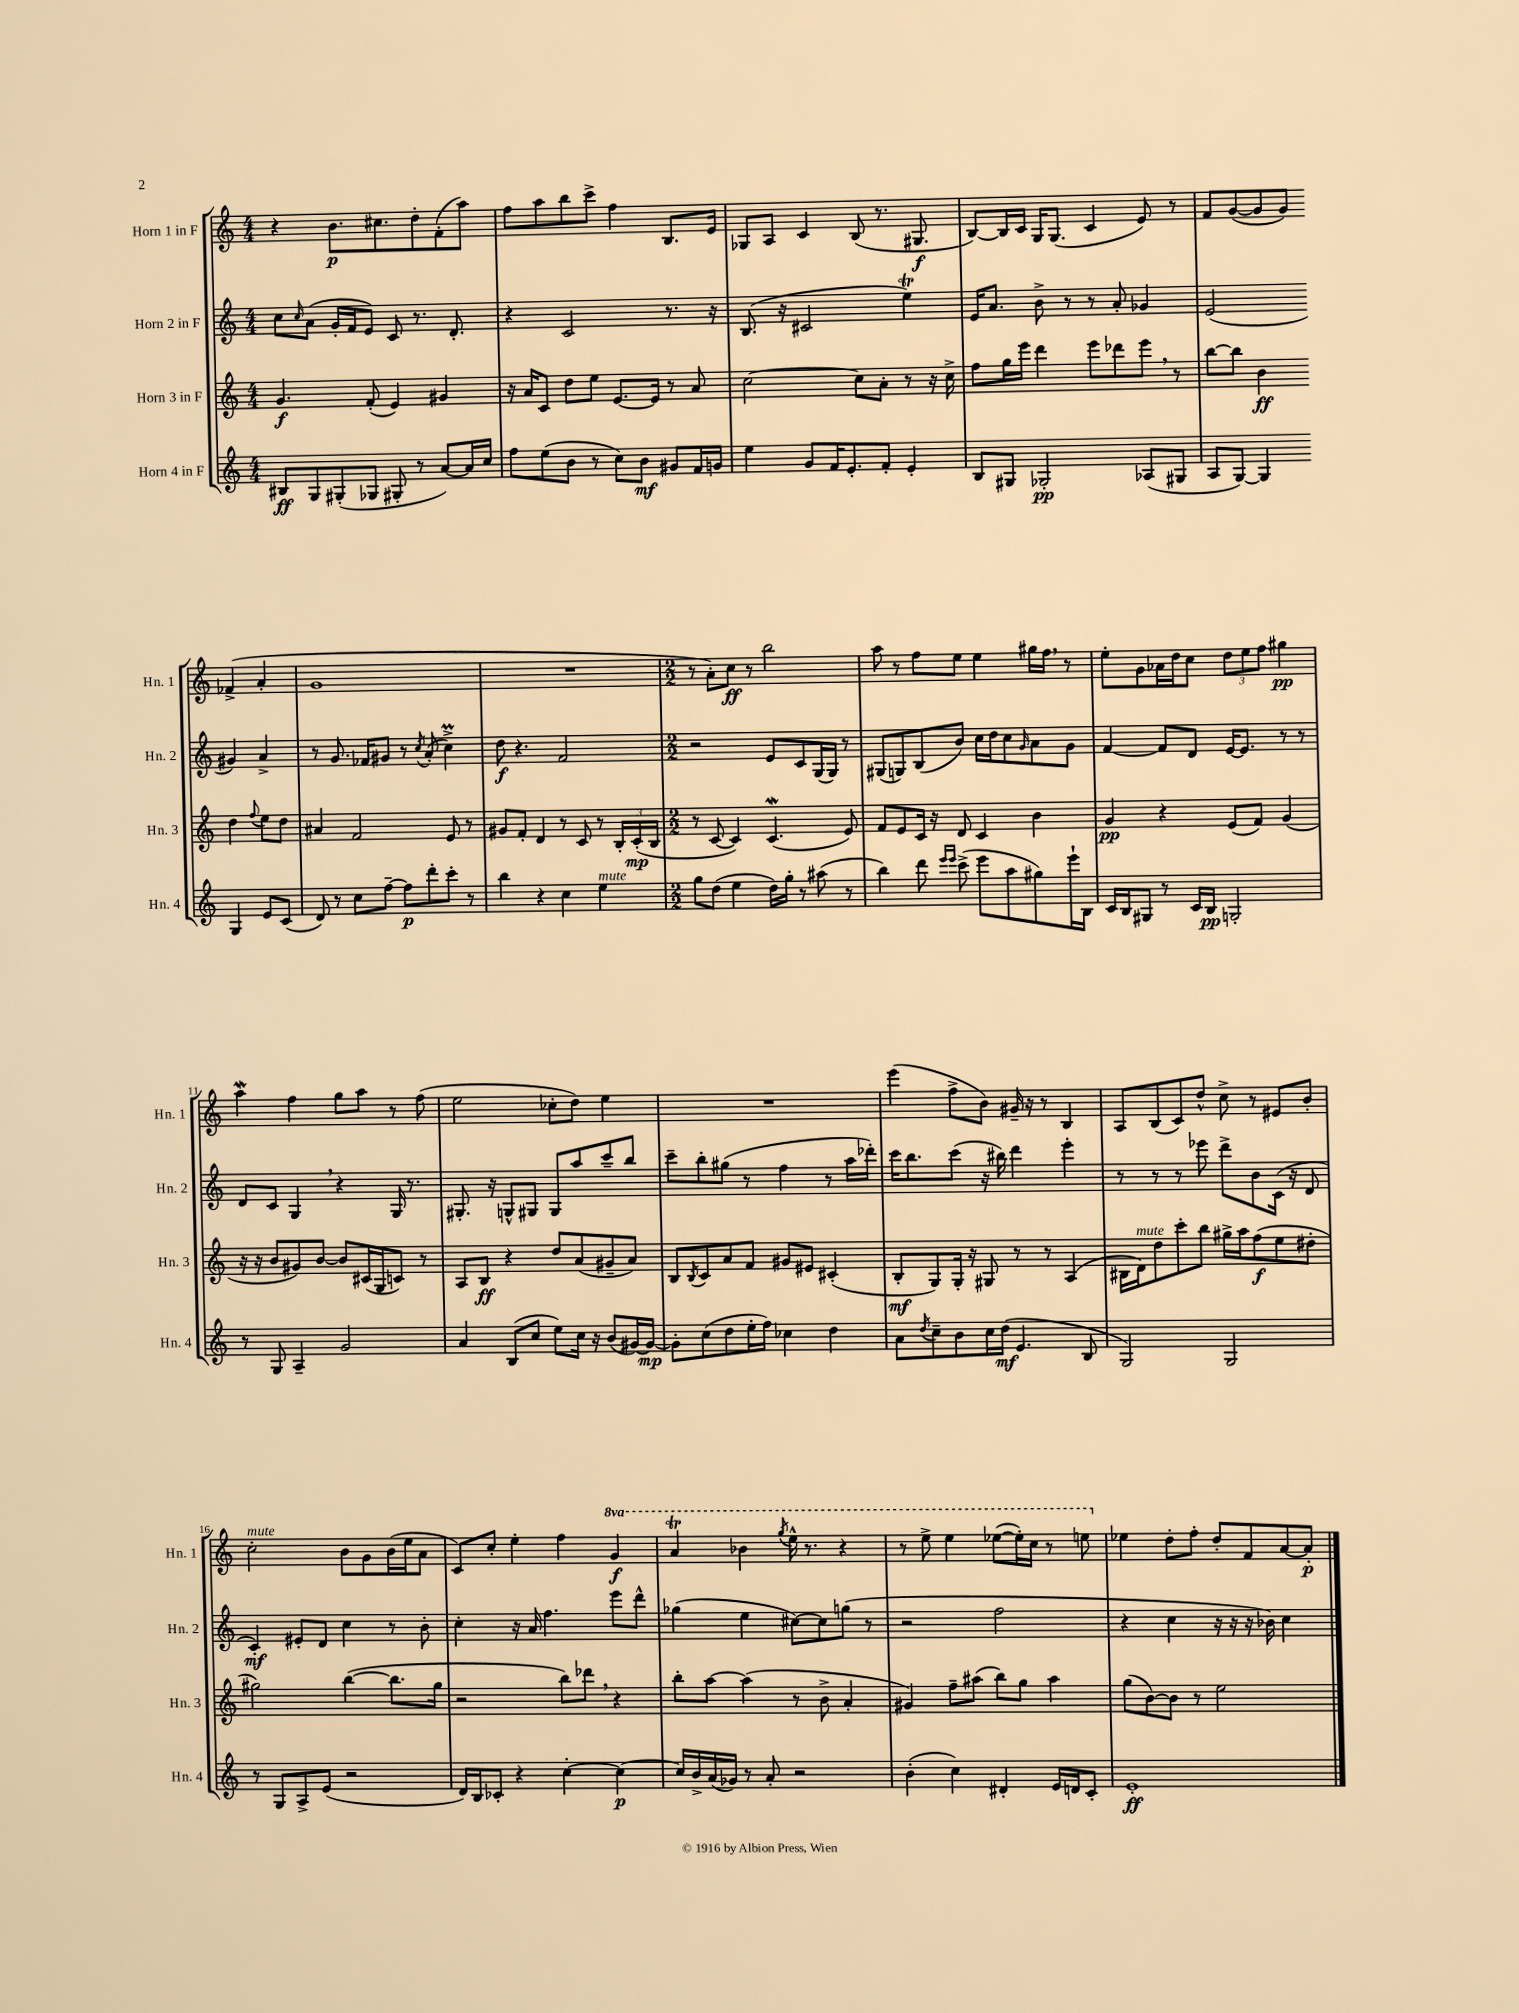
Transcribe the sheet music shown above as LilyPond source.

<<
\new StaffGroup <<
\new Staff = "s0" \with { instrumentName = "Horn 1 in F" shortInstrumentName = "Hn. 1" } {
    \clef treble \key c \major \numericTimeSignature \time 4/4 \set Staff.ottavationMarkups = #ottavation-simple-ordinals
    r4 b'8.\p cis''8. d''8-. f'8-.( a''8) |
    f''8 a''8 b''8 c'''8-> f''4 b8. e'16 |
    ges8 a8 c'4 b8( r8. gis8.\f |
    b8~) b16 c'16 g16 g8.( c'4 e'8) r8 |
    f'8 g'8~( g'8 g'8) fes'4->( a'4-. |
    g'1 |
    R1 |
    \numericTimeSignature \time 2/2 r8 a'8-.) c''8\ff r8 b''2 |
    a''8 r8 f''8 e''8 e''4 gis''16 f''16 \breathe r8 |
    e''8-. g'8 aes'16 d''16 c''8 \tuplet 3/2 { d''8 e''8 f''8 } gis''4\pp |
    a''4\mordent f''4 g''8 a''8 r8 f''8( |
    e''2 ces''8-. d''8) e''4 |
    R1 |
    e'''4( f''8-> b'8) gis'16-- r16 r8 b4 |
    a8 b8( c'8) d''8-^ c''8-> r8 eis'8 b'8-. |
    c''2-.^\markup { \italic "mute" } b'8 g'8 b'16( e''16 a'8 |
    c'8) c''8-. e''4-. f''4 \ottava #1 g''4\f |
    a''4\trill bes''4 \acciaccatura { g'''8 } e'''16-^ r8. r4 |
    r8 e'''8-> e'''4 ees'''8~( ees'''16-.) c'''16 r8 e'''8 \ottava #0 |
    ees''4 d''8-. f''8-. d''8-. f'8 a'8~ a'8-.\p \bar "|." |
}
\new Staff = "s1" \with { instrumentName = "Horn 2 in F" shortInstrumentName = "Hn. 2" } {
    \clef treble \key c \major \numericTimeSignature \time 4/4
    c''8 \grace { c''16 } a'8( g'16-. f'16 e'8) c'8 r8. d'8.-. |
    r4 c'2 r8. r16 |
    b8.( r16 cis'2 e''4\trill) |
    e'16 a'8. b'8-> r8 r8 a'8-. ges'4 |
    e'2( gis'4) a'4-> |
    r8 g'8. fes'16 gis'8 r8 \acciaccatura { c''8 } a'8-.( c''4->\prall) |
    d''8\f r4. f'2 |
    \numericTimeSignature \time 2/2 r2 e'8 c'8 g16( g16) r8 |
    gis8( g8) b8( b'8) c''16 d''16 c''8 \grace { g'16 } a'8 g'8 |
    f'4~ f'8 d'8 e'16~ e'8. r8 r8 |
    d'8 c'8 g4 \breathe r4 g16 r8. |
    gis8.-. r16 g8-^ gis8 gis8 a''8 c'''8-- b''8 |
    c'''8-- b''8-. gis''8( r8 f''4 r8 a''16 des'''16-.) |
    c'''16 b''8. c'''8( r16 bis''16) d'''4 e'''4-. |
    r8 r8 r8 ees'''8 d'''8-> b'8 c'16( r16 d'8 |
    c'4-.\mf) eis'8-. d'8 c''4 r8 b'8-. |
    c''4-. r16 a'16 f''4. e'''8 d'''8-^ |
    ges''4( e''4 cis''8~) cis''8 g''8( r8 |
    r2 f''2 |
    r4 c''4 r16 r16 r16 bes'16) c''4 \bar "|." |
}
\new Staff = "s2" \with { instrumentName = "Horn 3 in F" shortInstrumentName = "Hn. 3" } {
    \clef treble \key c \major \numericTimeSignature \time 4/4
    g'4.\f f'8-.( e'4) gis'4 |
    r16 a'16 c'8 d''8 e''8 e'8.~ e'16 r8 a'8 |
    c''2~ c''8 a'8-. r8 r16 c''16-> |
    f''8 g''16 e'''16 d'''4 e'''8 des'''8 e'''8 \breathe r8 |
    b''8~ b''8 b'4\ff d''4 \appoggiatura { f''8 } e''8 d''8 |
    ais'4 f'2 e'8 r8 |
    gis'8 f'8-. d'4 r8 c'8 r8 \tuplet 3/2 { b16-. c'16-.\mp( b16 } |
    \numericTimeSignature \time 2/2 r8 c'8~ c'4) c'4.\mordent( e'8) |
    f'8 e'8 c'16 r16 d'8 c'4 b'4 |
    g'4\pp r4 e'8( f'8) g'4( |
    r16 r16 b'8 gis'8) b'8~ b'8 cis'16( g16 c'8) r8 |
    a8 b8\ff r4 d''8 a'8( gis'8-- a'8) |
    b8 \acciaccatura { b8 } c'8 a'8 f'8 gis'8 eis'8 cis'4-.( |
    b8-.\mf g8) g16-. r16 gis8 r8 r8 a4( |
    bis16 d'16^\markup { \italic "mute" }) d''8 c'''8-. b''8 gis''16-> a''16 f''8\f( e''8 dis''8-. |
    gis''2) b''4~( b''8. gis''16 |
    r2 b''8) des'''8 \breathe r4 |
    b''8-. a''8~ a''4( r8 b'8-> a'4-. |
    gis'4) f''8-- ais''8( b''8) g''8 ais''4 |
    g''8( b'8~) b'8 r8 e''2 \bar "|." |
}
\new Staff = "s3" \with { instrumentName = "Horn 4 in F" shortInstrumentName = "Hn. 4" } {
    \clef treble \key c \major \numericTimeSignature \time 4/4
    bis8\ff g8 gis8-.( ges8 gis8-. r8 a'8~) a'16 c''16 |
    f''8 e''8( b'8 r8 c''8) b'8\mf gis'8 f'16 g'16 |
    e''4 g'8 f'16 e'8.-. f'8-. e'4-. |
    b8 gis8 ges2-.\pp aes8( gis8 |
    a8 g8~) g4 g4 e'8 c'8( |
    d'8) r8 c''8 f''8~-- f''8\p d'''8-. c'''8-. r8 |
    b''4 r4 c''4 e''4^\markup { \italic "mute" } |
    \numericTimeSignature \time 2/2 g''8 d''8( e''4 d''16) g''16-. r8 ais''8( r8 |
    b''4) d'''8 \grace { e'''16 e'''16 } c'''8->( e'''8 a''8 gis''8) e'''16-! b16 |
    c'16 b16 gis8 r8 c'16 b16\pp g2-. |
    r8 g8 a4-- g'2 |
    a'4 b8( c''8 e''8) c''16 r16 b'8( gis'16~) gis'16~\mp |
    gis'8-. c''8( d''8 e''16-. f''16) ces''4 d''4 |
    a'8 \acciaccatura { d''8 } c''8-- b'8 c''16 d''16\mf( e'4. b8 |
    g2) g2 |
    r8 g8 a8-> e'8( r2 |
    d'16) b16 ces'8-. r4 c''4~-. c''4~\p |
    c''16 b'16-> a'16( ges'16) r8 a'8-. r2 |
    b'4-.( c''4) dis'4-. e'16 d'16 c'8-. |
    e'1-.\ff \bar "|." |
}
>>
>>
